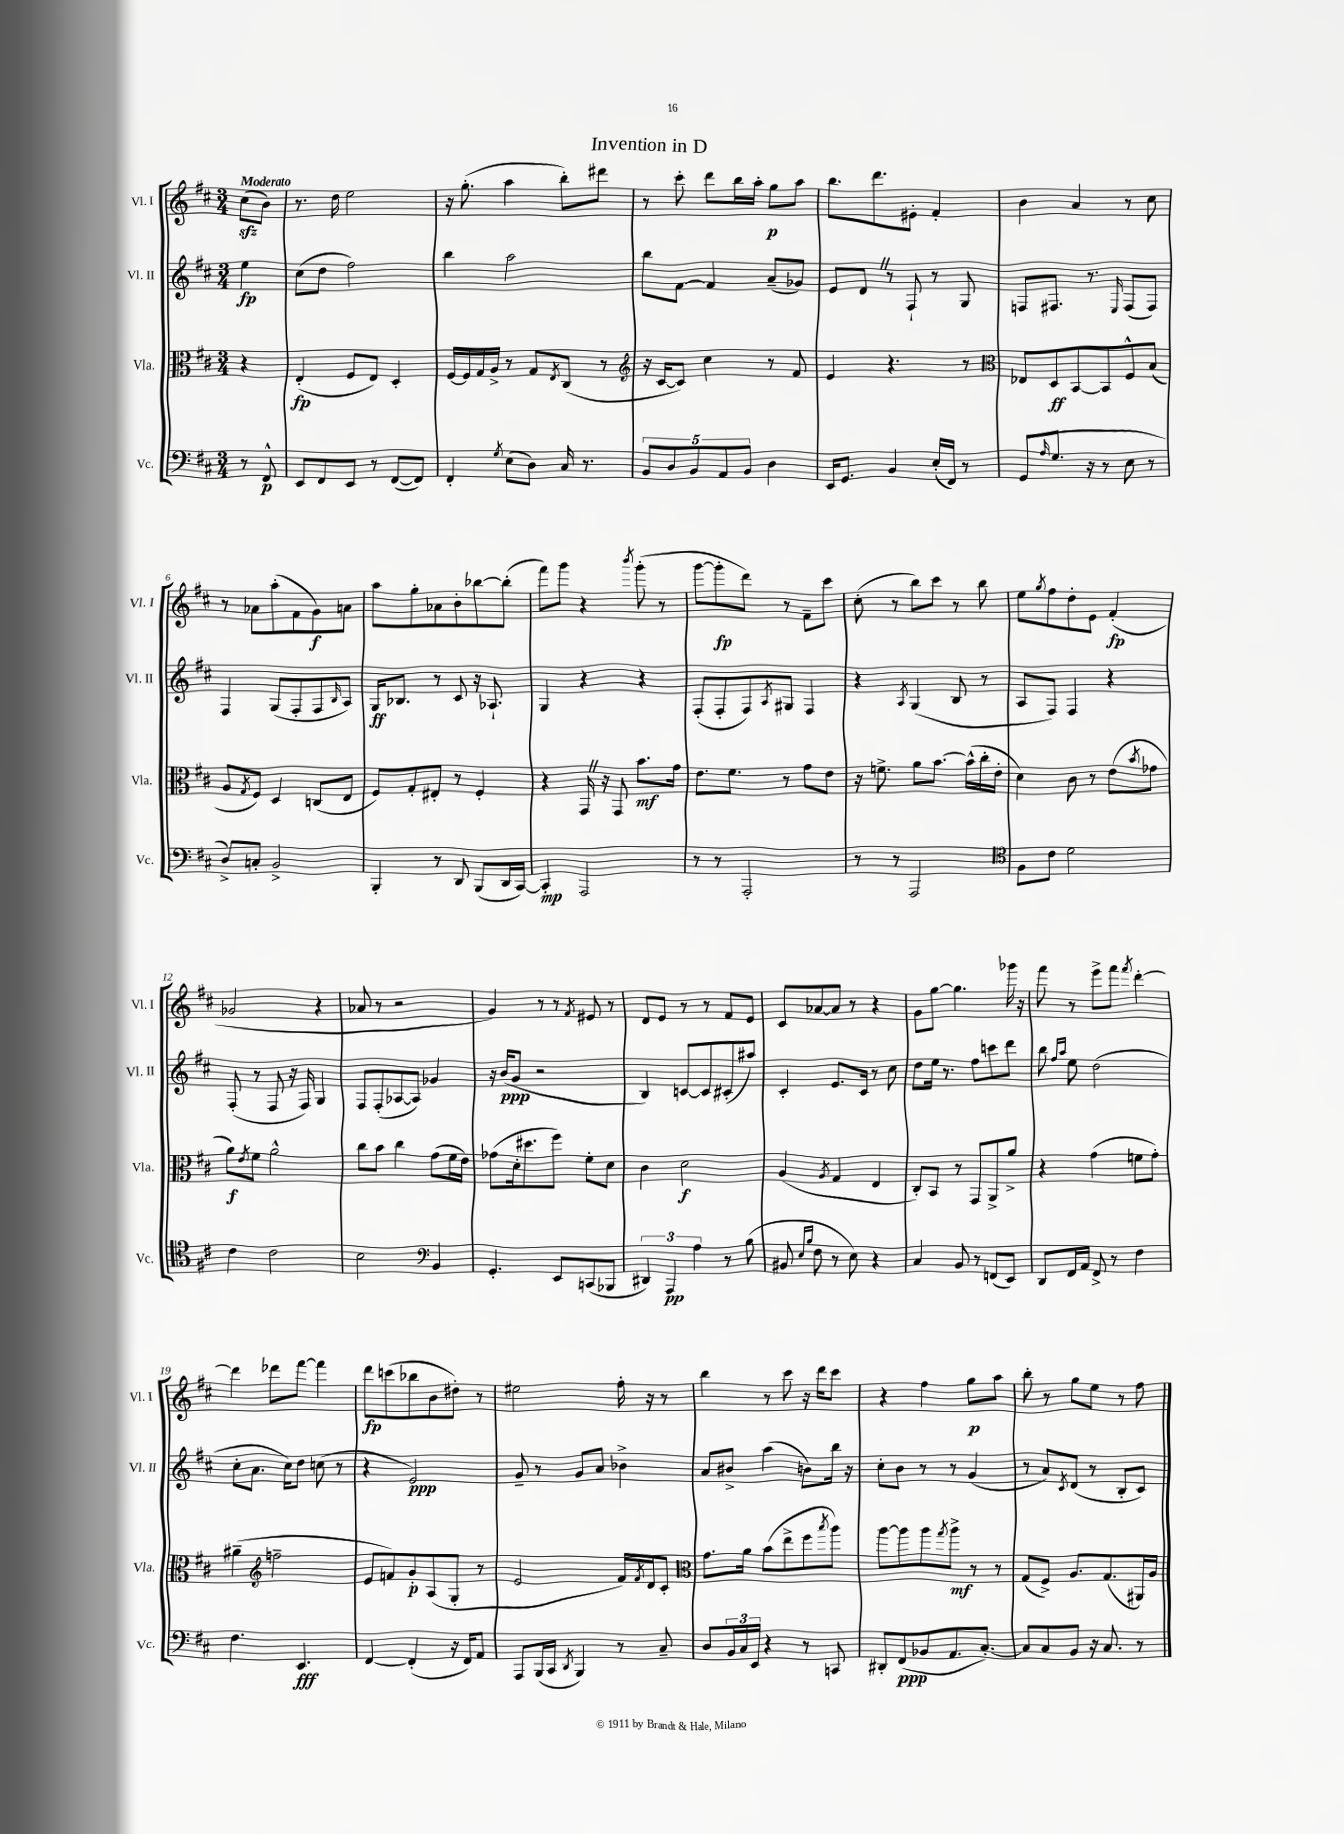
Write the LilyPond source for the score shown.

\header { title = "Invention in D" }
<<
\new StaffGroup <<
\new Staff = "s0" \with { instrumentName = "Vl. I" shortInstrumentName = "Vl. I" } {
    \clef treble \key d \major \numericTimeSignature \time 3/4 \partial 4 \tempo "Moderato"
    cis''8\sfz( b'8) |
    r8. d''16 e''2 |
    r16 g''8.-.( a''4 b''8-.) dis'''8 |
    r8 cis'''8-. d'''8 b''16 a''16-. g''8\p a''8 |
    b''8. d'''8. eis'8-. fis'4-. |
    b'4 a'4 r8 cis''8 |
    r8 aes'8 a''8-.( fis'8 g'8\f) a'8 |
    a''8 g''8-. aes'8 b'8-. bes''8~ bes''8-.( |
    fis'''8) g'''8 r4 \acciaccatura { b'''8 } g'''8-.( r8 |
    g'''8~ g'''8-.\fp d'''8) r8 fis'8-- cis'''8 |
    cis''8-.( r8 b''8) cis'''8 r8 b''8 |
    e''8 \acciaccatura { g''8 } fis''8 d''8-. e'8 fis'4-.\fp( |
    ges'2 r4 |
    aes'8 r8 r2 |
    g'4) r8 r8 \acciaccatura { fis'8 } eis'8 r8 |
    d'8 e'8 r8 r8 fis'8 e'8 |
    cis'8 aes'8~ aes'8 r8 r4 |
    g'8 g''8~ g''4. ges'''16 r16 |
    fis'''8 r8 e'''8-> fis'''8 \acciaccatura { fis'''8 } d'''4~-. |
    d'''4 des'''8 fis'''8~ fis'''4 |
    d'''8\fp c'''8( bes''8 b'8 dis''8-.) r8 |
    eis''2 fis''16-. r16 r8 |
    b''4 r8 cis'''8 r16 d'''16 cis'''8 |
    r4 fis''4 g''8\p a''8 |
    b''8-. r8 g''8 e''8 r8 fis''8 \bar "|." |
}
\new Staff = "s1" \with { instrumentName = "Vl. II" shortInstrumentName = "Vl. II" } {
    \clef treble \key d \major \numericTimeSignature \time 3/4 \partial 4
    e''4\fp |
    cis''8( d''8 fis''2) |
    b''4 a''2 |
    b''8 fis'8~ fis'4 a'8--( ges'8) |
    e'8 d'8 \once \override BreathingSign.text = \markup { \musicglyph "scripts.caesura.straight" } \breathe r8 fis8-! r8 g8 |
    f8 fis8. r8. \grace { e16 } fis8( fis8) |
    fis4 g8( fis8-. fis8 \grace { b16 } a8) |
    g16\ff bes8. r8 cis'8 r16 aes8.-! |
    g4 r4 r4 |
    fis8-.( fis8-. fis8) \acciaccatura { a8 } gis8 fis4 |
    r4 \acciaccatura { a8 } g4( b8 r8 |
    a8 fis8) fis4 r4 |
    fis8-.( r8 fis8 r16 fis16) g4 |
    fis8 fis8-.( aes8~ aes8) ges'4 |
    r16 b'16\ppp( g'8 r2 |
    b4) c'8~ c'8 cis'8-.( ais''8) |
    cis'4-. e'8. cis'16 r8 cis''8 |
    d''8 e''16 r8. fis''8 c'''8 d'''8 |
    b''8 \grace { fis''16 a''16 } e''8 d''2( |
    cis''8-. a'8. cis''16) d''8 c''8( r8 |
    r4 e'2\ppp) |
    g'8-- r8 g'8 a'8 bes'4-> |
    a'8 bis'8-> a''4( b'8) b''16 r16 |
    cis''8-. b'8 r8 r8 g'4( |
    r8 a'8) \acciaccatura { cis'8 } d'8( r8 b8-. cis'8) \bar "|." |
}
\new Staff = "s2" \with { instrumentName = "Vla." shortInstrumentName = "Vla." } {
    \clef alto \key d \major \numericTimeSignature \time 3/4 \partial 4
    r4 |
    e4-.\fp( fis8 e8) d4-. |
    fis16~ fis16 g16 a16-> r8 g8 \acciaccatura { e8 } cis8( r8 |
    \clef treble r16 cis'16~ cis'8) cis''4 r8 fis'8 |
    e'4 r4. r8 |
    \clef alto ees8 d8\ff b,8~ b,8 fis8-^ b8( |
    a8 \acciaccatura { g8 } fis8) d4 c8( e8 |
    fis8) g8-. eis8-. r8 fis4-. |
    r4 g,16 \once \override BreathingSign.text = \markup { \musicglyph "scripts.caesura.straight" } \breathe r16 g,8 b'8.\mf g'16 |
    e'8. fis'8. r8 g'8 e'8 |
    r16 f'8.-> a'8 b'8.~ b'16-^( cis''16-. e'16-. |
    d'4) cis'8 r8 e'8( \acciaccatura { b'8 } ges'8 |
    a'8\f) \acciaccatura { e'8 } fis'8 a'2-^ |
    cis''8 b'8 cis''4 g'8( fis'16 e'16) |
    ges'8( d'16-. dis''8. fis''8) fis'8-. d'8 |
    cis'4 d'2\f |
    a4( \acciaccatura { a8 } g4 e4 |
    cis8-.) b,8 r8 g,8 a,8-> a'8-> |
    r4 g'4( f'8 g'8-.) |
    ais'4--( \clef treble f''2-- |
    e'8 f'8) g'8-.\p a8( g8-. r8 |
    e'2 fis'16) \acciaccatura { fis'8 } d'16 cis'8-. |
    \clef alto g'8. a'16 b'8( e''8-> fis''8 \acciaccatura { b''8 } a''8) |
    a''8~ a''8 a''8 \acciaccatura { g''8 } a''8->\mf r8 r8 |
    g8( fis8->) a8. g8.( ais,16) a16 \bar "|." |
}
\new Staff = "s3" \with { instrumentName = "Vc." shortInstrumentName = "Vc." } {
    \clef bass \key d \major \numericTimeSignature \time 3/4 \partial 4
    r8 fis,8-^\p |
    e,8 fis,8 e,8 r8 fis,8~( fis,8) |
    fis,4-. \acciaccatura { g8 } e8( d8) cis16 r8. |
    \tuplet 5/4 { b,8 d8 b,8 a,8 b,8 } d4 |
    e,16 g,8. b,4 e16-.( fis,16) r8 |
    g,8( \grace { a16 } g8. r16 r8 e8 r8 |
    d8->) c8-. b,2-> |
    b,,4-. r8 d,8 b,,8( d,16 cis,16~) |
    cis,4-.\mp a,,2 |
    r8 r8 a,,2-. |
    r8 r8 a,,2 |
    \clef tenor fis8 cis'8 d'2 |
    cis'4 cis'2 |
    b2 \clef bass b,4 |
    g,4.-. e,8 c,8( bes,,8 |
    \tuplet 3/2 { dis,4) a,,4\pp a4 } r8 b8( |
    bis,8 \grace { e16 b16 } fis8 r8 e8) r4 |
    cis4 b,8 r8 f,8( e,8) |
    d,8 fis,16 a,16 fis,8-> r8 fis4 |
    fis4. e,4.\fff |
    fis,4~ fis,4-.( r16 fis,16) a,8 |
    a,,8 b,,16( cis,16 \acciaccatura { d,8 } b,,4) r8 cis8-- |
    d8 \tuplet 3/2 { b,16 cis16 e,16 } r4 r8 c,8 |
    dis,8-. fis,8\ppp( bes,8 a,8. cis8.~-.) |
    cis8 cis8 b,8 r16 cis8. r8 \bar "|." |
}
>>
>>
